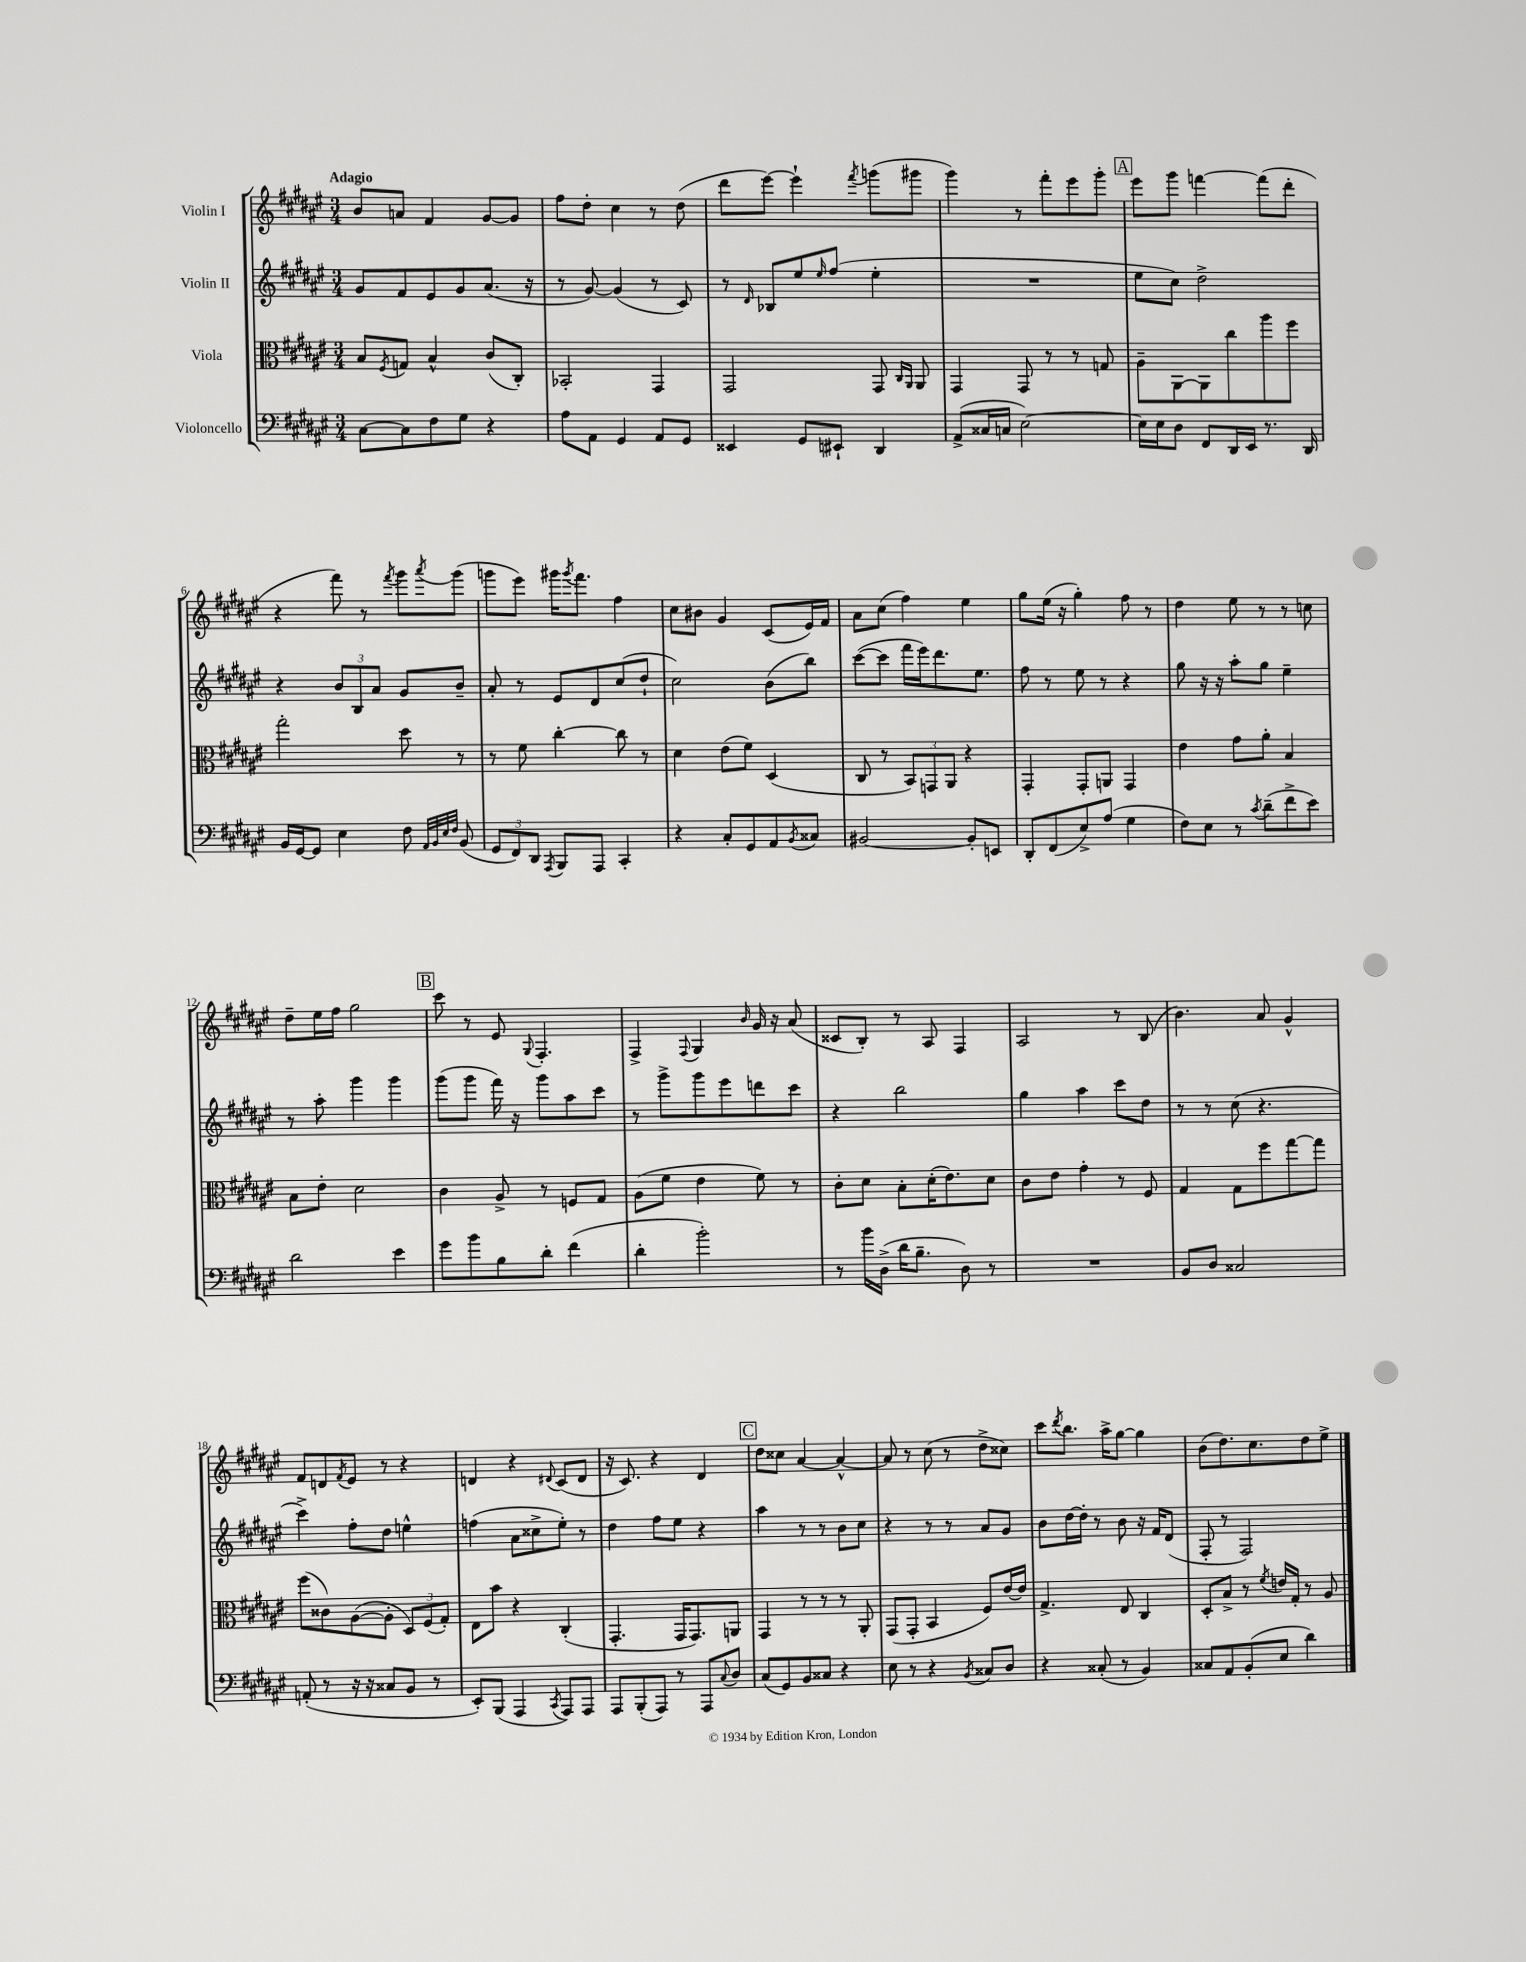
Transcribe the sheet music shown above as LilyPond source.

<<
\new StaffGroup <<
\new Staff = "s0" \with { instrumentName = "Violin I" } {
    \clef treble \key fis \major \numericTimeSignature \time 3/4 \tempo "Adagio"
    b'8 a'8 fis'4 gis'8~ gis'8 |
    fis''8 dis''8-. cis''4 r8 dis''8( |
    dis'''8 eis'''8~) eis'''4-! \acciaccatura { fis'''8 } g'''8( gis'''8 |
    gis'''4) r8 fis'''8-. eis'''8 gis'''8-. |
    \mark \markup { \box "A" } eis'''8 gis'''8 f'''4~ f'''8( dis'''8-. |
    r4 fis'''8) r8 \acciaccatura { fis'''8 } gis'''8 \acciaccatura { ais'''8 } gis'''8( |
    g'''8 eis'''8) gis'''16 \acciaccatura { gis'''8 } fis'''8. fis''4 |
    cis''8 bis'8 gis'4 cis'8( eis'16) fis'16 |
    ais'8 cis''8( fis''4) eis''4 |
    gis''8 eis''16( r16 gis''4-.) fis''8 r8 |
    dis''4 eis''8 r8 r8 c''8 |
    dis''8-- eis''16 fis''16 gis''2 |
    \mark \markup { \box "B" } cis'''8 r8 eis'8 \appoggiatura { gis8 } fis4.-. |
    fis4-> \appoggiatura { fis8 } gis4 \grace { b'16 } gis'16 r16 ais'8( |
    cisis'8 b8-.) r8 ais8 fis4 |
    ais2 r8 b8( |
    b'4.) ais'8 gis'4-^ |
    fis'8 d'8 \acciaccatura { fis'8 } eis'8 r8 r4 |
    d'4 r4 \appoggiatura { dis'8 } cis'8( dis'8 |
    r16 cis'8.) r4 dis'4 |
    \mark \markup { \box "C" } dis''8 cisis''8 ais'4~ ais'4~-^ |
    ais'8 r8 cis''8( r8 dis''8-> cisis''8) |
    cis'''8 \acciaccatura { dis'''8 } b''8. ais''16-> gis''8~ gis''4 |
    b'8( dis''8.) cis''8. dis''8 eis''8-> \bar "|." |
}
\new Staff = "s1" \with { instrumentName = "Violin II" } {
    \clef treble \key fis \major \numericTimeSignature \time 3/4
    gis'8 fis'8 eis'8 gis'8 ais'8.( r16 |
    r8 gis'8~) gis'4( r8 cis'8) |
    r8 \grace { dis'16 } bes8 eis''8 \grace { eis''16 } fis''8( eis''4-. |
    R2. |
    \mark \markup { \box "A" } eis''8 cis''8) dis''2-> |
    r4 \tuplet 3/2 { b'8 b8 ais'8 } gis'8 b'8-- |
    ais'8-. r8 eis'8 dis'8 cis''8( dis''8-! |
    cis''2) b'8( b''8) |
    cis'''8~( cis'''8 fis'''16 eis'''16) dis'''8. eis''8. |
    fis''8 r8 eis''8 r8 r4 |
    gis''8 r16 r16 ais''8-. gis''8 eis''4-- |
    r8 ais''8-. gis'''4 gis'''4 |
    \mark \markup { \box "B" } gis'''8( gis'''8 fis'''16) r16 gis'''8 ais''8 cis'''8 |
    r8 gis'''8-> gis'''8 eis'''8 d'''8 cis'''8 |
    r4 b''2 |
    gis''4 ais''4 cis'''8 dis''8 |
    r8 r8 cis''8( r4. |
    cis'''4->) fis''8-. dis''8 e''4-^ |
    f''4( ais'8 cisis''8-> eis''8-.) r8 |
    dis''4 fis''8 eis''8 r4 |
    \mark \markup { \box "C" } ais''4 r8 r8 b'8 cis''8 |
    r4 r8 r8 ais'8 gis'8 |
    b'8 dis''16~ dis''16-. r8 b'8 r16 fis'16 dis'8( |
    fis8-. r8 fis2) \bar "|." |
}
\new Staff = "s2" \with { instrumentName = "Viola" } {
    \clef alto \key fis \major \numericTimeSignature \time 3/4
    b8 \acciaccatura { fis8 } g8 b4-^ cis'8( cis8-.) |
    bes,2-. gis,4 |
    gis,2 gis,8 \grace { cis16 ais,16 } ais,8 |
    gis,4 gis,8 r8 r8 g8 |
    \mark \markup { \box "A" } ais8-- ais,8~ ais,8 cis''8 ais''8 fis''8 |
    gis''2-. dis''8 r8 |
    r8 fis'8 cis''4~-. cis''8 r8 |
    dis'4 eis'8( fis'8) dis4( |
    cis8 r8 \tuplet 3/2 { b,8) g,8 ais,8 } r4 |
    gis,4-. gis,8-. a,8 gis,4 |
    eis'4 gis'8 ais'8-. b4 |
    b8 eis'8-. dis'2 |
    \mark \markup { \box "B" } cis'4 ais8-> r8 f8 gis8 |
    ais8( fis'8 eis'4 fis'8) r8 |
    cis'8-. dis'8 b8-. dis'16-.( eis'8.) dis'8 |
    cis'8 eis'8 gis'4-. r8 fis8 |
    gis4 gis8 fis''8 gis''8~ gis''8 |
    fis''8( cisis'8) ais8~( ais8-. \tuplet 3/2 { dis8) fis8( gis8-.) } |
    eis8 b'8 r4 cis4-.( |
    gis,4.-. gis,16 gis,8.) a,8 |
    \mark \markup { \box "C" } gis,4 r8 r8 r8 ais,8-. |
    gis,8( gis,8-. b,4 fis8) eis'16~ eis'16 |
    gis4.-> eis8 cis4 |
    dis8-. b8-> r8 \acciaccatura { fis'8 } e'16 gis16-. r8 ais8 \bar "|." |
}
\new Staff = "s3" \with { instrumentName = "Violoncello" } {
    \clef bass \key fis \major \numericTimeSignature \time 3/4
    cis8~ cis8 fis8 gis8 r4 |
    ais8 ais,8 gis,4 ais,8 gis,8 |
    eisis,4 gis,8 eis,8-! dis,4 |
    ais,8->( cisis16 c16 eis2~) |
    \mark \markup { \box "A" } eis16 eis16 dis8 fis,8 dis,16 eis,16 r8. dis,16 |
    b,16 gis,16~ gis,8 eis4 fis8 \grace { ais,32 b,32 eis32 fis32 } b,8( |
    \tuplet 3/2 { gis,8 fis,8) dis,8 } \acciaccatura { ais,,8 } b,,8 ais,,8 cis,4-. |
    r4 cis8-. gis,8 ais,8 \acciaccatura { b,8 } cisis8 |
    bis,2~ bis,8-. e,8 |
    dis,8-. fis,8( eis8->) ais8( gis4 |
    fis8) eis8 r8 \acciaccatura { cis'8 } dis'8--( fis'8-> eis'8) |
    dis'2 eis'4 |
    \mark \markup { \box "B" } gis'8 b'8 b8 dis'8-. fis'4( |
    dis'4-. b'2-.) |
    r8 b'16 dis16->( dis'16 b8.-- dis8) r8 |
    R2. |
    b,8 dis8 cisis2 |
    a,8-.( r8 r16 r16 cisis8 b,8 r8 |
    eis,8-.) b,,8( ais,,4 \acciaccatura { cis,8 } ais,,8) ais,,8 |
    ais,,8 b,,8-.( ais,,8) r8 ais,,8 \appoggiatura { cis8 } dis8 |
    \mark \markup { \box "C" } cis8( gis,8) b,8 cisis8 r4 |
    eis8 r8 r4 \acciaccatura { b,8 } cisis8 dis8 |
    r4 cisis8-.( r8 b,4) |
    cisis8 ais,8 b,8-.( eis8 dis'4) \bar "|." |
}
>>
>>
